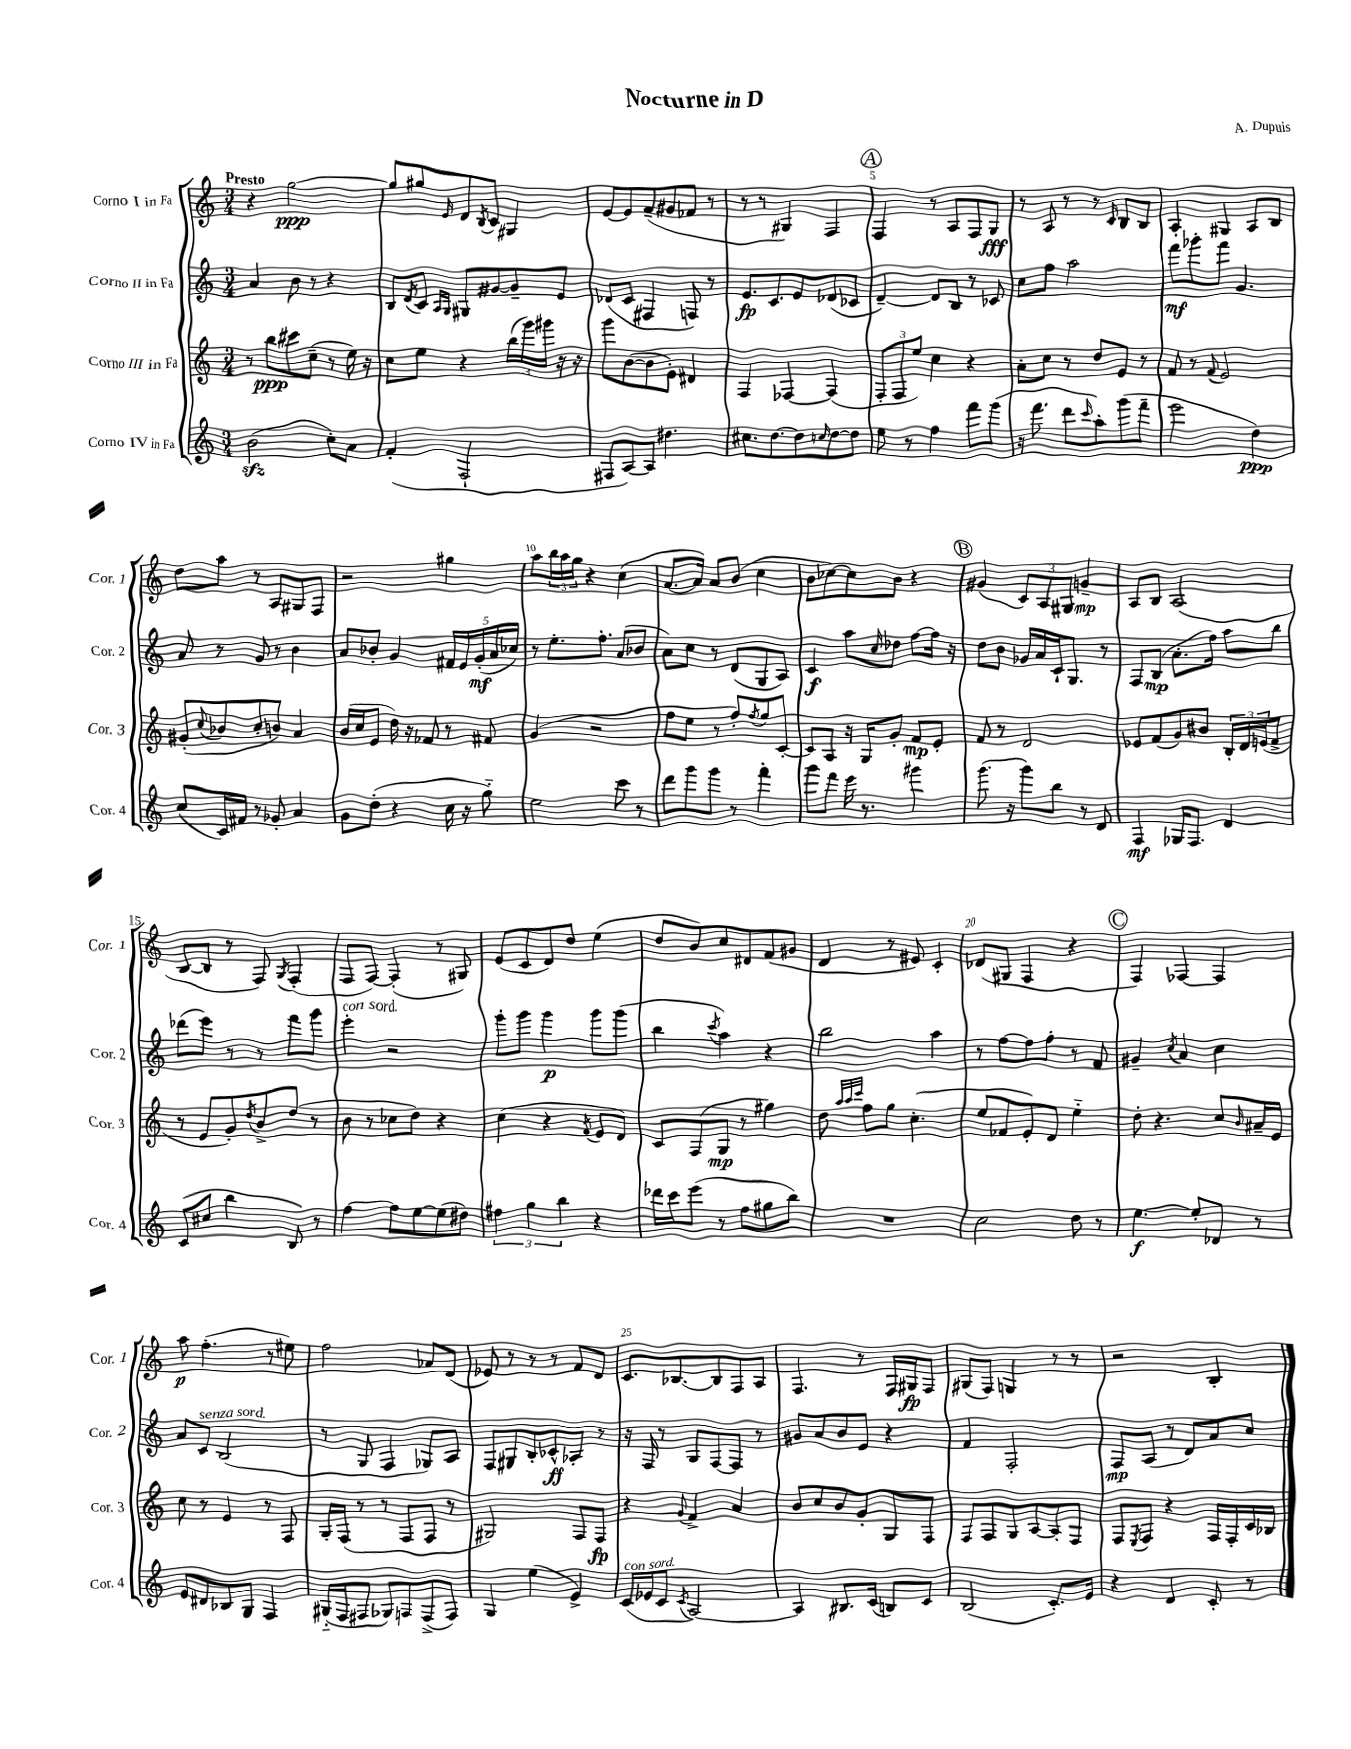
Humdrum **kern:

**kern	**dynam	**kern	**dynam	**kern	**dynam	**kern	**dynam
*part4	*part4	*part3	*part3	*part2	*part2	*part1	*part1
*staff4	*staff4	*staff3	*staff3	*staff2	*staff2	*staff1	*staff1
*I"Corno IV in Fa	*	*I"Corno III in Fa	*	*I"Corno II in Fa	*	*I"Corno I in Fa	*
*I'Cor. 4	*	*I'Cor. 3	*	*I'Cor. 2	*	*I'Cor. 1	*
*clefG2	*	*clefG2	*	*clefG2	*	*clefG2	*
*k[]	*	*k[]	*	*k[]	*	*k[]	*
*M3/4	*	*M3/4	*	*M3/4	*	*M3/4	*
=1	=1	=1	=1	=1	=1	=1	=1
!	!	!	!	!	!	!LO:TX:a:B:t=Presto	!
(2bzz\	.	8r	.	4a/	.	4r	.
.	.	8bb\L	ppp	.	.	.	.
.	.	8ccc#X\	.	8b\	.	[2gg\	ppp
.	.	(8cc~\J	.	8r	.	.	.
8cc'\L)	.	8r	.	4r	.	.	.
8a\J	.	16ee\)	.	.	.	.	.
.	.	16r	.	.	.	.	.
=2	=2	=2	=2	=2	=2	=2	=2
(4f'/	.	8cc\L	.	8B/L	.	8gg/L]	.
.	.	.	.	8qd/	.	.	.
.	.	8ee\J	.	8c/J	.	8gg#X/	.
.	.	.	.	16qqA/LL	.	.	.
.	.	.	.	16qqG/JJ	.	16qqe/	.
2F`/	.	4r	.	8G#X/L	.	8d/	.
.	.	.	.	.	.	8qB/	.
.	.	.	.	[8g#X/	.	8c/J	.
.	.	(24bb\LL	.	8g#~/]	.	4G#X/	.
.	.	24ggg\)	.	.	.	.	.
.	.	24ggg#X\JJ	.	.	.	.	.
.	.	16r	.	8e/J	.	.	.
.	.	16r	.	.	.	.	.
=3	=3	=3	=3	=3	=3	=3	=3
8F#X/L	.	8ggg\L	.	(8d-X/L	.	[8e/L	.
[8A/)	.	([8b\	.	8c/J	.	8e/]	.
8A/J]	.	8b\]	.	4F#X/	.	(8f~/	.
4.dd#X\	.	8e'\J)	.	.	.	8g#X/	.
.	.	4d#X/	.	8Fn/)	.	8f-X/J	.
.	.	.	.	8r	.	8r	.
=4	=4	=4	=4	=4	=4	=4	=4
8.cc#X\L	.	4F/	.	8.e/L	fp	8r	.
.	.	.	.	.	.	8r	.
[8.dd\	.	.	.	8.c/	.	.	.
.	.	[4F-X/	.	.	.	4G#X/)	.
8dd\]	.	.	.	8e/	.	.	.
16qqccn/	.	.	.	.	.	.	.
[8dd\	.	(4F-/]	.	(8d-X/	.	4F/	.
8dd\J]	.	.	.	8c-X/J	.	.	.
!!LO:REH:place=s1:t=A
=5	=5	=5	=5	=5	=5	=5	=5
8ee\	.	12F'/L	.	[4d~/)	.	4F/	.
.	.	12F/	.	.	.	.	.
8r	.	.	.	.	.	.	.
.	.	12ee/J)	.	.	.	.	.
4ff\	.	4cc\	.	8d/L]	.	8r	.
.	.	.	.	8B/J	.	8A/L	.
8fff\L	.	4r	.	8r	.	8F/	.
(8ggg\J	.	.	.	8c-X/	.	8G/J	fff
=6	=6	=6	=6	=6	=6	=6	=6
16r	.	8a'\L	.	8cc\L	.	8r	.
8.fff\	.	.	.	.	.	.	.
.	.	8cc\J	.	8ff\J	.	8A/	.
8ddd\L	.	8r	.	2aa\	.	8r	.
16qqccc/	.	.	.	.	.	.	.
8aa'\)	.	8dd/L	.	.	.	8r	.
.	.	.	.	.	.	16qqc/	.
(8ggg\	.	8e/J	.	.	.	8B/L	.
8fff~\J	.	8r	.	.	.	8B/J	.
=7	=7	=7	=7	=7	=7	=7	=7
2eee\	.	8f/	.	8fff\L	mf	4A'/	.
.	.	8r	.	8ggg-X'\	.	.	.
.	.	8qqf/	.	.	.	.	.
.	.	2e/	.	8fff\J	.	4G#X/	.
.	.	.	.	4.g/	.	.	.
4dd\)	ppp	.	.	.	.	8A/L	.
.	.	.	.	.	.	8B/J	.
!!LO:LB:g=z
=8	=8	=8	=8	=8	=8	=8	=8
(8cc/L	.	(8g#X'/L	.	8a/	.	8dd\L	.
.	.	8qqcc/	.	.	.	.	.
16c/L)	.	8b-X/	.	8r	.	8aa\J	.
16f#X/JJ	.	.	.	.	.	.	.
8r	.	8cc'/	.	8g/	.	8r	.
8g-X'/	.	8bn/J)	.	8r	.	8A/L	.
4a/	.	4a/	.	4b\	.	8G#X/	.
.	.	.	.	.	.	8F/J	.
=9	=9	=9	=9	=9	=9	=9	=9
8g\L	.	(16b/LL	.	8a/L	.	2r	.
.	.	16cc/J	.	.	.	.	.
(8dd'\J	.	8e/J	.	8b-X'/J	.	.	.
4r	.	16dd\)	.	4g/	.	.	.
.	.	16r	.	.	.	.	.
.	.	8f-X/	.	.	.	.	.
16cc\	.	8r	.	20f#X/LL	.	4gg#X\	.
.	.	.	.	20e/	.	.	.
16r	.	.	.	.	.	.	.
.	.	.	.	(20g'/	mf	.	.
8gg\)	.	8f#X/	.	.	.	.	.
.	.	.	.	20a/	.	.	.
.	.	.	.	20cc-X/JJ)	.	.	.
=10	=10	=10	=10	=10	=10	=10	=10
2ee\	.	(4g/	.	8r	.	8aa\L	.
.	.	.	.	8.ee'\L	.	24bb\L	.
.	.	.	.	.	.	24aa\	.
.	.	.	.	.	.	24gg\JJ	.
.	.	2r	.	.	.	4r	.
.	.	.	.	8.ff'\J	.	.	.
8ccc\	.	.	.	(8a/L	.	(4cc\	.
8r	.	.	.	8b-X/J	.	.	.
=11	=11	=11	=11	=11	=11	=11	=11
8ddd\L	.	8ff\L	.	8a\L)	.	[8.a/L	.
8ggg\	.	8ee\J	.	8cc\J	.	.	.
.	.	.	.	.	.	16a/Jk])	.
8ggg\J	.	8r	.	8r	.	8a/L	.
8r	.	8ff'/L)	.	(8d/L	.	(8b/J	.
.	.	8qff/	.	.	.	.	.
4fff'\	.	8gg/	.	8G/	.	4cc\	.
.	.	[8c'/J	.	8A/J)	.	.	.
=12	=12	=12	=12	=12	=12	=12	=12
8ggg\L	.	8c/L]	.	4c/	f	8b\L	.
8fff\J	.	8A/J	.	.	.	[8cc-X\)	.
16eee\	.	16r	.	8aa\L	.	8cc-\]	.
8.r	.	16G/KL	.	.	.	.	.
.	.	.	.	16qqcc/	.	.	.
.	.	8g'/J	.	8dd-X\J	.	8b\J	.
4ggg#X\	.	8f/L	mp	[8ff\L	.	4r	.
.	.	8e'/J	.	16ff\Jk]	.	.	.
.	.	.	.	16r	.	.	.
!!LO:REH:place=s1:t=B
=13	=13	=13	=13	=13	=13	=13	=13
(8.ggg\	.	8f/	.	8dd\L	.	(4g#X/	.
.	.	8r	.	8b\J	.	.	.
16r	.	.	.	.	.	.	.
8ggg\L)	.	2d/	.	16g-X/LL	.	12c/L)	.
.	.	.	.	16a/	.	.	.
.	.	.	.	.	.	12A/	.
8bb\J	.	.	.	16c`/J	.	.	.
.	.	.	.	.	.	12G#X/J	.
.	.	.	.	8.G/J	.	.	.
8r	.	.	.	.	.	4gn~/	mp
8d/	.	.	.	8r	.	.	.
=14	=14	=14	=14	=14	=14	=14	=14
4F/	mf	8e-X/L	.	8F/L	.	8A/L	.
.	.	(8f/	.	(8B/J	mp	8B/J	.
16G-X/KL	.	8g/)	.	8.a'\L	.	(2A/	.
8.F/J	.	.	.	.	.	.	.
.	.	8b#X/J	.	.	.	.	.
.	.	.	.	16ff\Jk)	.	.	.
4d/	.	24B'/LL	.	8aa\L	.	.	.
.	.	24d/	.	.	.	.	.
.	.	(24en/J	.	.	.	.	.
.	.	8f^/J	.	8bb\J	.	.	.
!!LO:LB:g=z
=15	=15	=15	=15	=15	=15	=15	=15
(8c/L	.	8r	.	(8ddd-X\L	.	[8B/L	.
8cc#X/J	.	8e/L	.	8eee\J)	.	8B/J]	.
4bb\	.	8g'/)	.	8r	.	8r	.
.	.	8qdd/	.	.	.	.	.
.	.	8b^/	.	8r	.	8F/)	.
.	.	.	.	.	.	8qG/	.
8B/)	.	(8dd/J	.	8fff\L	.	(4F'/	.
8r	.	8r	.	8ggg\J	.	.	.
=16	=16	=16	=16	=16	=16	=16	=16
!	!	!	!	!LO:TX:a:i:t=con sord.	!	!	!
[4ff\	.	8b\	.	4eee'\	.	8F/L	.
.	.	8r	.	.	.	[8F/J)	.
8ff\L]	.	8cc-X\L	.	2r	.	(4F'/]	.
[8ee\	.	8dd\J)	.	.	.	.	.
(8ee\]	.	4r	.	.	.	8r	.
8dd#X\J)	.	.	.	.	.	8G#X/)	.
=17	=17	=17	=17	=17	=17	=17	=17
6ff#X\	.	(4cc\	.	8ggg'\L	.	(8e/L	.
.	.	.	.	8ggg\J	.	8c/	.
6gg\	.	.	.	.	.	.	.
.	.	4r	.	4ggg\	p	8d/)	.
6bb\	.	.	.	.	.	.	.
.	.	.	.	.	.	8dd/J	.
.	.	8qf/	.	.	.	.	.
4r	.	8e/L	.	8ggg\L	.	(4ee\	.
.	.	8d/J)	.	(8ggg\J	.	.	.
=18	=18	=18	=18	=18	=18	=18	=18
16ddd-X\LL	.	8c/L	.	4bb\	.	8dd/L	.
16ccc\J	.	.	.	.	.	.	.
(8eee\J	.	(8F/	.	.	.	8b/)	.
.	.	.	.	8qccc/	.	.	.
8r	.	8G/J	mp	4aa\)	.	8cc/	.
8ff\L	.	8r	.	.	.	8d#X/	.
8gg#X\	.	4gg#X\)	.	4r	.	(8f/	.
8bb\J)	.	.	.	.	.	8g#X/J	.
=19	=19	=19	=19	=19	=19	=19	=19
2.r	.	8dd\	.	2bb\	.	4d/	.
.	.	32qqaa/LLL	.	.	.	.	.
.	.	32qqaa/	.	.	.	.	.
.	.	32qqccc/JJJ	.	.	.	.	.
.	.	8ff\L	.	.	.	.	.
.	.	8gg\J	.	.	.	8r	.
.	.	(4.cc'\	.	.	.	8e#X/)	.
.	.	.	.	4aa\	.	4c'/	.
=20	=20	=20	=20	=20	=20	=20	=20
2cc\	.	8ee/L	.	8r	.	(8d-X/L	.
.	.	8f-X/	.	[8ff\L	.	8G#X/J	.
.	.	8e'/)	.	8ff\]	.	4F/	.
.	.	8d/J	.	8ff'\J	.	.	.
8dd\	.	4ee\	.	8r	.	4r	.
8r	.	.	.	8f/	.	.	.
!!LO:REH:place=s1:t=C
=21	=21	=21	=21	=21	=21	=21	=21
[4.ee\	f	8dd'\	.	4g#X~/	.	4F/)	.
.	.	4.r	.	.	.	.	.
.	.	.	.	8qcc/	.	.	.
.	.	.	.	4a/	.	[4F-X/	.
8ee'/L]	.	.	.	.	.	.	.
8d-X/J	.	8cc/L	.	4cc\	.	4F-/]	.
.	.	16qqb/	.	.	.	.	.
8r	.	16a#X~/L	.	.	.	.	.
.	.	16e/JJ	.	.	.	.	.
!!LO:LB:g=z
=22	=22	=22	=22	=22	=22	=22	=22
8e/L	.	8cc\	.	8a/L	.	8aa\	p
!	!	!	!	!LO:TX:a:i:t=senza sord.	!	!	!
8d#X/	.	8r	.	8c/J	.	(4.ff'\	.
8B-X/	.	4e/	.	(2B/	.	.	.
8G/J	.	.	.	.	.	.	.
4F/	.	8r	.	.	.	8r	.
.	.	8F/	.	.	.	8ee#X\)	.
=23	=23	=23	=23	=23	=23	=23	=23
(16G#X/LL	.	16G'/LL	.	8r	.	2ff\	.
16F/J	.	(16F/JJ	.	.	.	.	.
8F#X/J	.	8r	.	8G/	.	.	.
8G-X/L)	.	8r	.	4F/	.	.	.
8Fn/	.	8F/L	.	.	.	.	.
(8F^/	.	8F/J	.	8G-X/L)	.	8a-X/L	.
8F/J)	.	8r	.	8A/J	.	(8d/J	.
=24	=24	=24	=24	=24	=24	=24	=24
4G/	.	2G#X/)	.	8F/L	.	8e-X/)	.
.	.	.	.	8G#X/	.	8r	.
(4ee\	.	.	.	8B'/	.	8r	.
.	.	.	.	8c-X^^/	ff	8r	.
4e^/)	.	8F/L	.	8A-X'/J	.	8f/L	.
.	.	8F/J	fp	8r	.	8d/J	.
=25	=25	=25	=25	=25	=25	=25	=25
!LO:TX:a:i:t=con sord.	!	!	!	!	!	!	!
(16c/LL	.	4r	.	16r	.	8.c/L	.
16e-X/J	.	.	.	16F/	.	.	.
8c/J	.	.	.	8r	.	.	.
.	.	.	.	.	.	[8.B-X/	.
8qc/	.	8qqg/	.	.	.	.	.
[2A/)	.	4f^/	.	8G/L	.	.	.
.	.	.	.	[8F/	.	8B-/]	.
.	.	4a/	.	8F/J]	.	8F/	.
.	.	.	.	8r	.	8A/J	.
=26	=26	=26	=26	=26	=26	=26	=26
4A/]	.	8b/L	.	8g#X/L	.	4.F/	.
.	.	8cc/	.	8a/	.	.	.
8.B#X/L	.	8b/	.	8b/	.	.	.
.	.	8g'/	.	8e/J	.	8r	.
(16c/Jk	.	.	.	.	.	.	.
8Bn/L)	.	8G/	.	4r	.	16F/LL	.
.	.	.	.	.	.	16G#X/J	fp
8c/J	.	8F/J	.	.	.	8F/J	.
=27	=27	=27	=27	=27	=27	=27	=27
(2B/	.	8F/L	.	4f/	.	(8G#X/L	.
.	.	8F/	.	.	.	8F/J)	.
.	.	8G/	.	2F'/	.	4Gn/	.
.	.	[8A/	.	.	.	.	.
8.c'/L)	.	8A'/]	.	.	.	8r	.
.	.	8F/J	.	.	.	8r	.
16e/Jk	.	.	.	.	.	.	.
=28	=28	=28	=28	=28	=28	=28	=28
4r	.	8F/L	.	8F/L	mp	2r	.
.	.	8qE/	.	.	.	.	.
.	.	8F/J	.	(8A/J	.	.	.
4d/	.	4r	.	8r	.	.	.
.	.	.	.	8d/L)	.	.	.
8c'/	.	16F/LL	.	8a/	.	4B'/	.
.	.	16F'/	.	.	.	.	.
8r	.	16c/	.	8cc/J	.	.	.
.	.	16B-X/JJ	.	.	.	.	.
==	==	==	==	==	==	==	==
*-	*-	*-	*-	*-	*-	*-	*-
